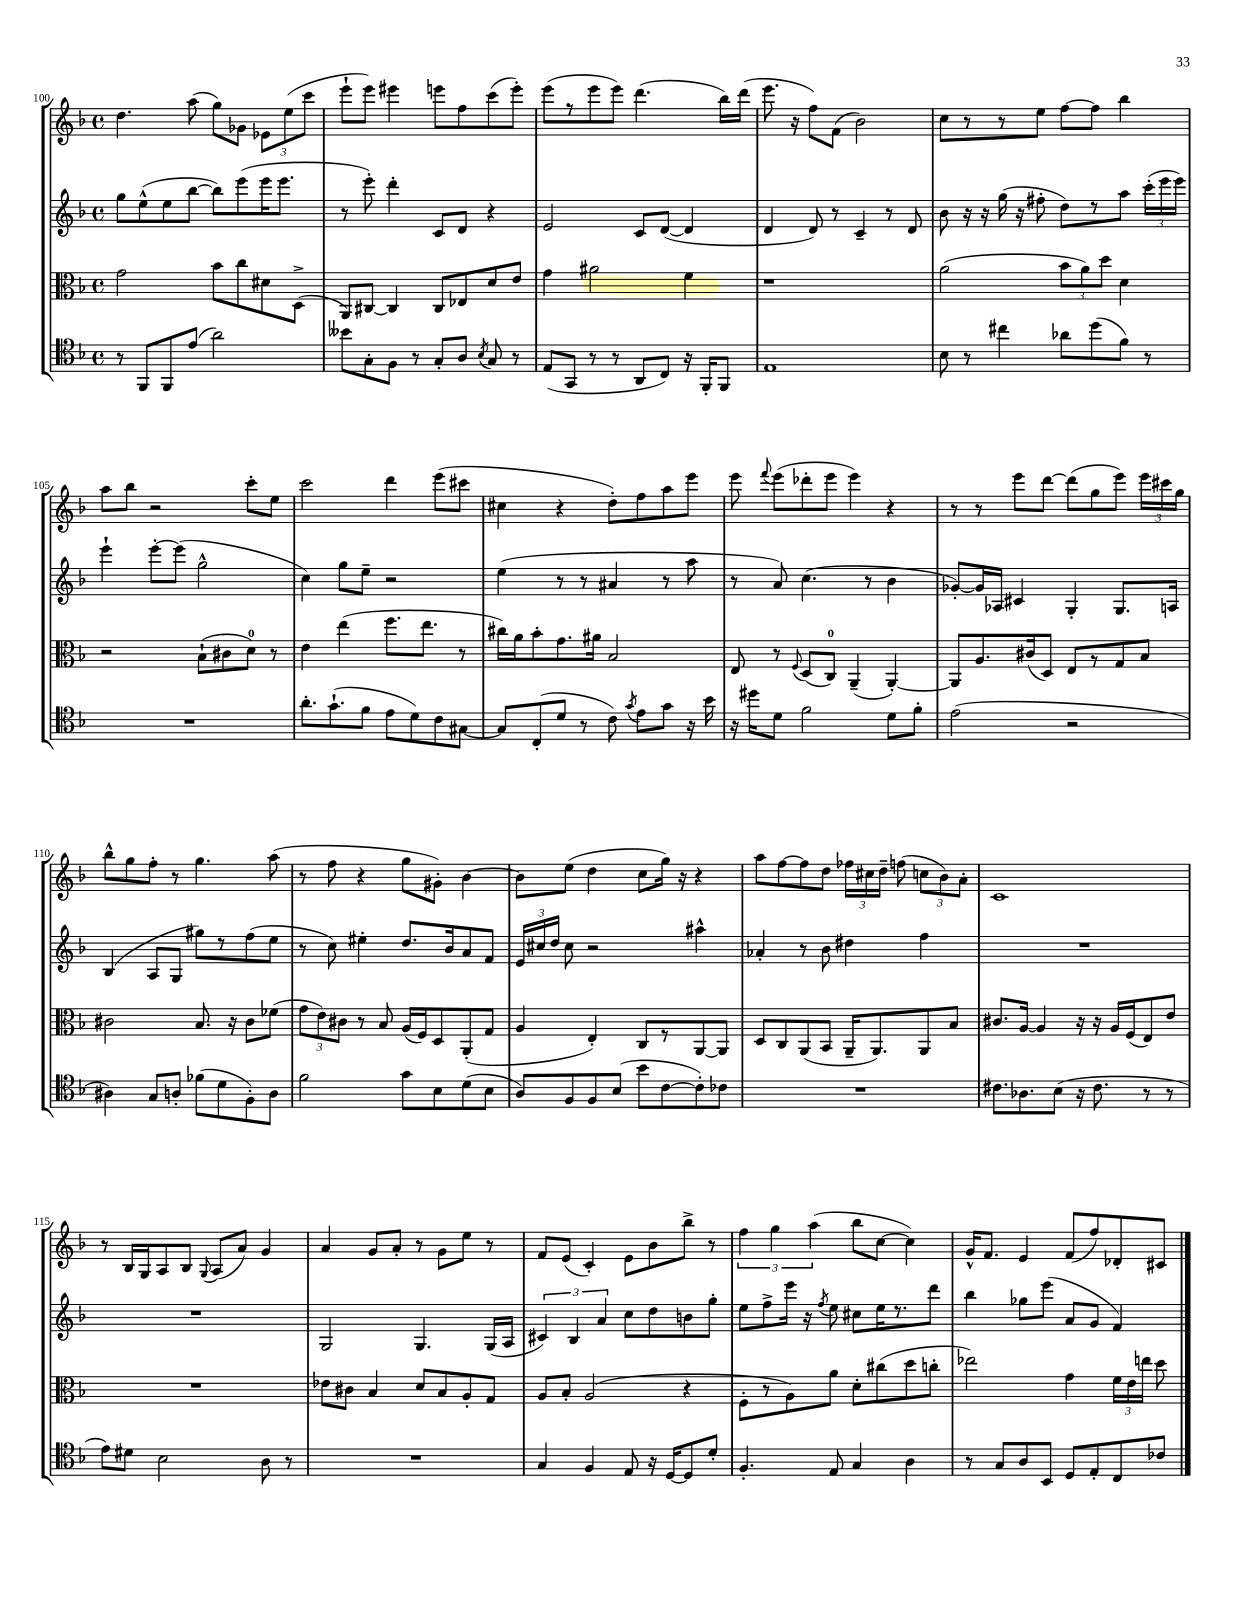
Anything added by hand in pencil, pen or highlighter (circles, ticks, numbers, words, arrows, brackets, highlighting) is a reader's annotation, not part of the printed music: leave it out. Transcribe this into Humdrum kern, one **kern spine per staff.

**kern	**kern	**kern	**kern
*part4	*part3	*part2	*part1
*staff4	*staff3	*staff2	*staff1
*clefC4	*clefC3	*clefG2	*clefG2
*k[b-]	*k[b-]	*k[b-]	*k[b-]
*M4/4	*M4/4	*M4/4	*M4/4
*met(c)	*met(c)	*met(c)	*met(c)
=100	=100	=100	=100
8r	2g\	8gg\L	4.dd\
8FF/L	.	(8ee^^\	.
8FF/	.	8ee\	.
(8e/J	.	[8bb-\J	(8aa\
2a\)	8b-\L	8bb-\L])	8gg\L)
.	8cc\	(8eee\	8g-X\J
.	8d#X\	16eee\K	12e-X\L
.	.	8.eee\J	.
.	.	.	(12ee\
.	(8D^\J	.	.
.	.	.	12ccc\J
=101	=101	=101	=101
8b--X\L	8AA/L)	8r	8eee`\L
8G'\	[8C#X/J	8eee'\)	8eee\J)
8F\J	4C#/]	4ddd'\	4eee#X\
8r	.	.	.
8G'/L	8C#/L	8c/L	8eeen\L
8A/J	8E-X/	8d/J	8ff\
8qB-/	.	.	.
8G/	8d/	4r	(8ccc\
8r	8e/J	.	8eee'\J)
=102	=102	=102	=102
(8E/L	4g\	2e/	(8eee\L
8GG/J	.	.	8r
8r	2a#X\	.	8eee\
8r	.	.	8eee\J)
8AA/L	.	8c/L	(4.ddd\
8C/J)	.	([8d/J	.
16r	4f\	4d/]	.
16FF'/KL	.	.	.
8FF/J	.	.	16bb-\LL)
.	.	.	(16ddd\JJ
=103	=103	=103	=103
1E	1r	4d/	8.eee\
.	.	.	16r
.	.	8d/)	8ff\L)
.	.	8r	(8f\J
.	.	4c~/	2b-\)
.	.	8r	.
.	.	8d/	.
=104	=104	=104	=104
8B-\	(2a\	8b-\	8cc\L
8r	.	16r	8r
.	.	16r	.
4cc#X\	.	(16gg\	8r
.	.	16r	.
.	.	8ff#X'\	8ee\J
8a-X\L	12b-\L	8dd\L)	[8ff\L
.	12a\)	.	.
(8dd\	.	8r	8ff\J]
.	12dd\J	.	.
8f\J)	4d\	8aa\J	4bb-\
8r	.	(24ccc'\LL	.
.	.	24eee\	.
.	.	24eee\JJ)	.
!!LO:LB:g=z
=105	=105	=105	=105
1r	2r	4eee`\	8aa\L
.	.	.	8bb-\J
.	.	[8eee'\L	2r
.	.	(8eee\J]	.
.	(8B-`\L	2gg^^\	.
.	8c#X\	.	.
.	8d\J)	.	8ccc'\L
.	8r	.	8ee\J
=106	=106	=106	=106
8.a'\L	4e\	4cc\)	2ccc\
(8.g`\	.	.	.
.	(4ee\	8gg\L	.
8f\J	.	8ee~\J	.
8e\L	8.ff\L	2r	4ddd\
8d\)	.	.	.
.	8.ee\J	.	.
8c\	.	.	(8eee\L
[8G#X\J	8r	.	8ccc#X\J
=107	=107	=107	=107
8G#/L]	16cc#X\LL)	(4ee\	4cc#X\
.	16a\J	.	.
(8C'/	8b-'\	.	.
8d/J	8.g\	8r	4r
8r	.	8r	.
.	16a#X\Jk	.	.
8c\)	2B-/	4a#X/	8dd'\L)
8qg/	.	.	.
8e\L	.	.	8ff\
8g\J	.	8r	8aa\
16r	.	8aa\	8eee\J
16b-\	.	.	.
=108	=108	=108	=108
16r	8E/	8r	8eee\
16dd#X\KL	.	.	.
.	.	.	8qqfff/
8d\J	8r	8a/)	(8eee\L
.	8qqF/	.	.
2f\	(8D/L	(4.cc\	8ddd-X'\
.	8C/J)	.	8eee\J
.	(4AA~/	.	4eee\)
.	.	8r	.
8d\L	[4AA'/)	4b-\	4r
8f'\J	.	.	.
=109	=109	=109	=109
(2e\	8AA/L]	[8g-X'/L)	8r
.	8.A/	16g-/L]	8r
.	.	16A-X/JJ	.
.	.	4c#X/	8eee\L
.	(16c#X/k	.	.
.	8D/J)	.	[8ddd\J
2r	8E/L	4G'/	(8ddd\L]
.	8r	.	8gg\
.	8G/	8.G/L	8eee\J)
.	8B-/J	.	24eee\LL
.	.	.	24ccc#X\
.	.	16An/Jk	.
.	.	.	24gg\JJ
!!LO:LB:g=z
=110	=110	=110	=110
4A#X\)	2c#X\	(4B-/	8bb-^^\L
.	.	.	8gg\
8G/L	.	8A/L	8ff'\J
8An'/J	.	8G/J	8r
(8f-X\L	8.B-/	8gg#X\L)	4.gg\
8d\	.	8r	.
.	16r	.	.
8F'\)	8c#\L	(8ff\	.
8A\J	(8f-X\J	8ee\J	(8aa\
=111	=111	=111	=111
2f\	12g\L	8r	8r
.	12e\)	.	.
.	.	8cc\)	8ff\
.	12c#X\J	.	.
.	8r	4ee#X'\	4r
.	8B-/	.	.
8g\L	(16A/LL	8.dd/L	8gg\L
.	16F/J)	.	.
8B-\	8D/	.	8g#X'\J)
.	.	16b-/k	.
(8d\	(8AA'/	8a/	[4b-\
8B-\J	8G/J	8f/J	.
=112	=112	=112	=112
8A/L)	4A/	24e/LL	8b-\L]
.	.	24cc#X/	.
.	.	24dd/JJ	.
8F/	.	8cc#\	(8ee\J
8F/	4E'/)	2r	4dd\
(8B-/J	.	.	.
8b-\L	8C/L	.	8cc\L
[8c\	8r	.	16gg\Jk)
.	.	.	16r
8c'\])	[8AA/	4aa#X^^\	4r
8c-X\J	8AA/J]	.	.
=113	=113	=113	=113
1r	8D/L	4a-X'/	8aa\L
.	8C/	.	[8ff\
.	(8AA/	8r	8ff\]
.	8BB-/J	8b-\	8dd\J
.	16AA~/KL	4dd#X\	24ff-X\LL
.	.	.	24cc#X\
.	8.AA/)	.	.
.	.	.	24dd~\JJ
.	.	.	(8ffn\
.	8AA/	4ff\	12ccn\L
.	.	.	12b-\)
.	8B-/J	.	.
.	.	.	12a'\J
=114	=114	=114	=114
8.c#X\L	8.c#X/L	1r	1c
8.A-X\	[16A/Jk	.	.
.	4A/]	.	.
(8B-\J	.	.	.
16r	16r	.	.
8.c#\	16r	.	.
.	16A/LL	.	.
.	(16F/J	.	.
8r	8E/)	.	.
8r	8e/J	.	.
!!LO:LB:g=z
=115	=115	=115	=115
8e\L)	1r	1r	8r
8d#X\J	.	.	16B-/LL
.	.	.	16G/J
2B-\	.	.	8A/
.	.	.	8B-/J
.	.	.	8qqG/
.	.	.	(8A/L
.	.	.	8a/J)
8A\	.	.	4g/
8r	.	.	.
=116	=116	=116	=116
1r	8e-X\L	2G/	4a/
.	8c#X\J	.	.
.	4B-/	.	8g/L
.	.	.	8a'/J
.	8d/L	4.G/	8r
.	8B-/	.	8g\L
.	8A'/	.	8ee\J
.	8G/J	(16G/LL	8r
.	.	16A/JJ	.
=117	=117	=117	=117
4G/	8A/L	6c#X/)	8f/L
.	8B-'/J	.	(8e/J
.	.	6B-/	.
4F/	(2A/	.	4c'/)
.	.	6a/	.
8E/	.	8cc\L	8e\L
16r	.	8dd\	8b-\
[16D/KL	.	.	.
8D/]	4r	8bn\	8bb-^\J
8d'/J	.	8gg'\J	8r
=118	=118	=118	=118
4.F'/	8F'\L	8ee\L	6ff\
.	8r	8ff^\	.
.	.	.	6gg\
.	8A\)	16eee\Jk	.
.	.	16r	.
.	.	.	(6aa\
.	.	8qff/	.
8E/	8a\J	8ee\	.
4G/	8d'\L	8cc#X\L	8bb-\L
.	(8cc#X\	16ee\K	[8cc\J
.	.	8.r	.
4A\	8dd\	.	4cc\])
.	8ccn'\J	8ddd\J	.
=119	=119	=119	=119
8r	2ee-X\)	4bb-\	16g^^/KL
.	.	.	8.f/J
8G/L	.	.	.
8A/	.	8gg-X\L	4e/
8BB-/J	.	(8eee\J	.
8D/L	4g\	8a/L	(8f/L
8E'/	.	8g/J	8ff/)
8C/	24f\LL	4f/)	8d-X'/
.	24e\	.	.
.	24een\JJ	.	.
8c-X/J	8dd\	.	8c#X/J
==	==	==	==
*-	*-	*-	*-
